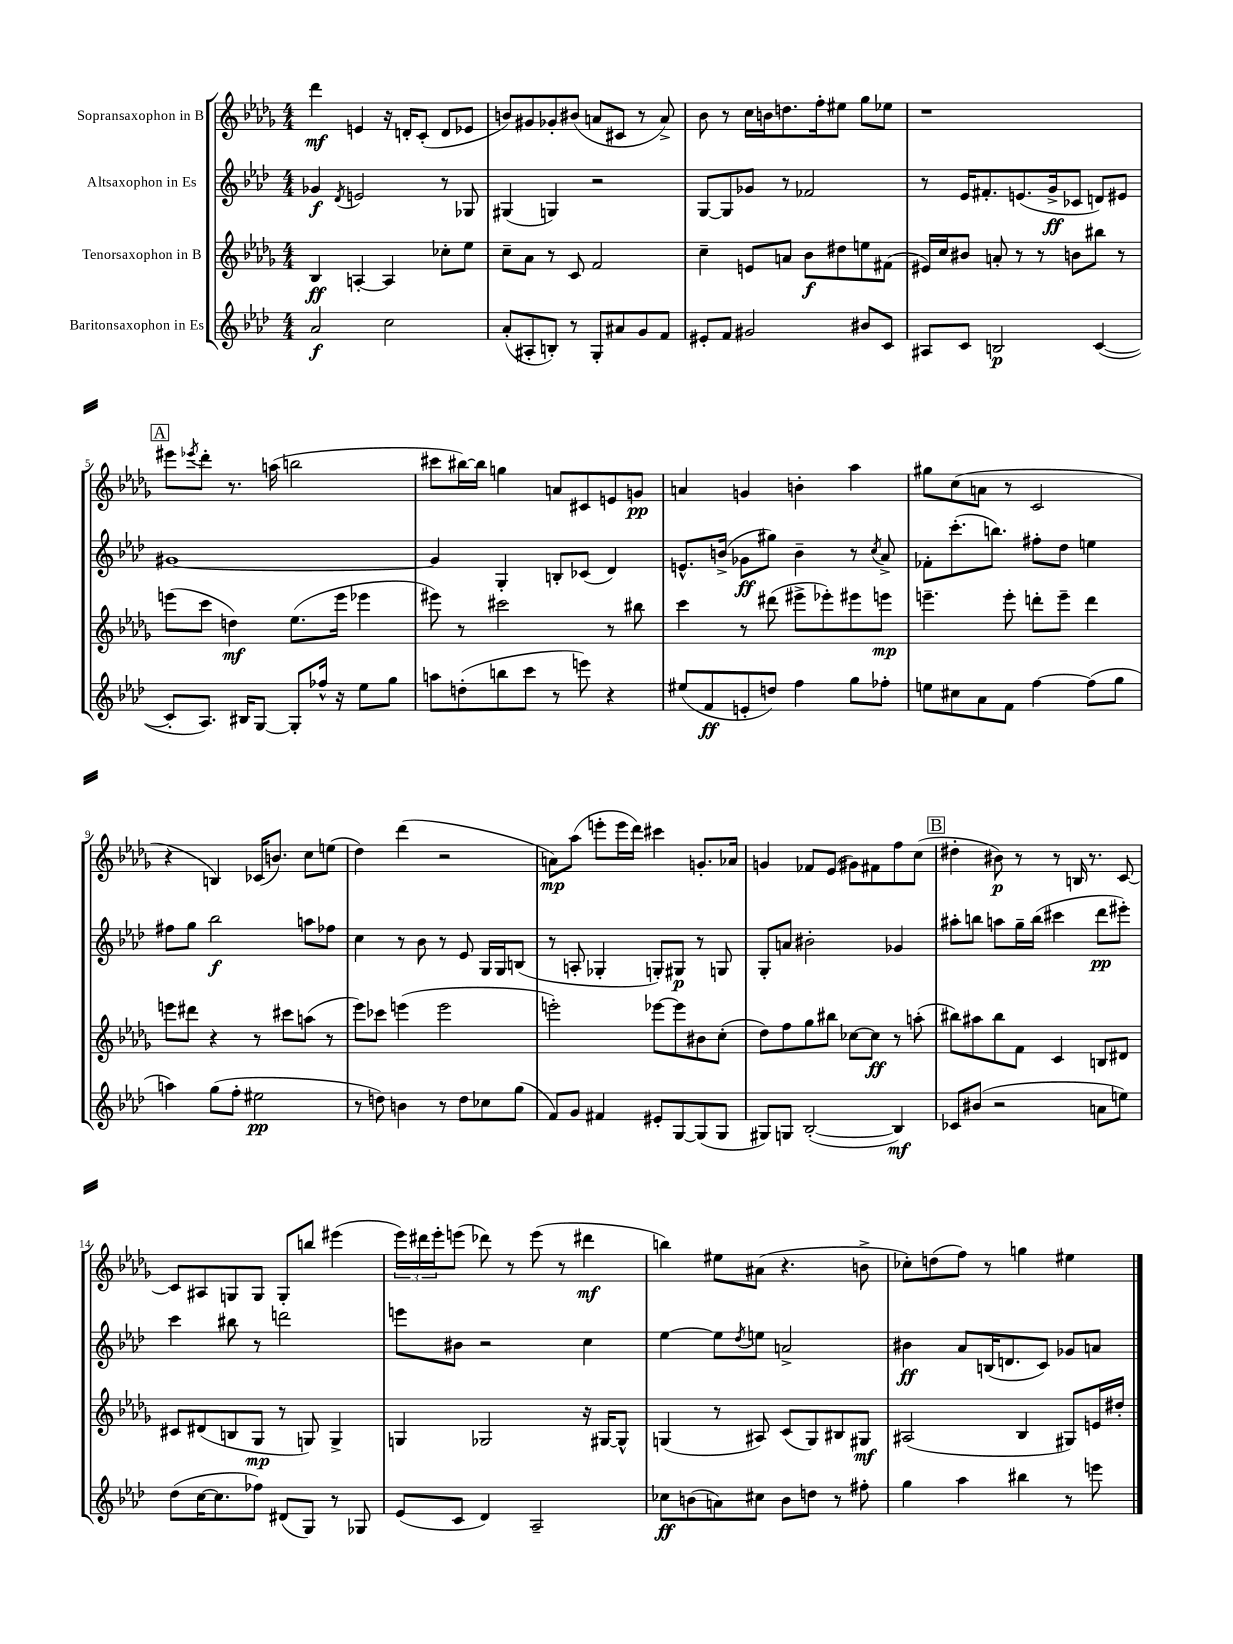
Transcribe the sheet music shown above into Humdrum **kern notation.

**kern	**dynam	**kern	**dynam	**kern	**dynam	**kern	**dynam
*part4	*part4	*part3	*part3	*part2	*part2	*part1	*part1
*staff4	*staff4	*staff3	*staff3	*staff2	*staff2	*staff1	*staff1
*I"Baritonsaxophon in Es	*	*I"Tenorsaxophon in B	*	*I"Altsaxophon in Es	*	*I"Sopransaxophon in B	*
*clefG2	*	*clefG2	*	*clefG2	*	*clefG2	*
*k[b-e-a-d-]	*	*k[b-e-a-d-g-]	*	*k[b-e-a-d-]	*	*k[b-e-a-d-g-]	*
*M4/4	*	*M4/4	*	*M4/4	*	*M4/4	*
=1	=1	=1	=1	=1	=1	=1	=1
2a-/	f	4B-/	ff	4g-X/	f	4ddd-\	mf
.	.	.	.	8qd-/	.	.	.
.	.	[4An'/	.	2en/	.	4en/	.
2cc\	.	4A/]	.	.	.	16r	.
.	.	.	.	.	.	16dn'/KL	.
.	.	.	.	.	.	(8c'/J	.
.	.	8cc-X'\L	.	8r	.	8d/L	.
.	.	8ee-\J	.	8G-X/	.	8e-X/J	.
=2	=2	=2	=2	=2	=2	=2	=2
(8a-'/L	.	8cc~\L	.	(4G#X/	.	8bn/L)	.
8A#X'/	.	8a-\J	.	.	.	8g#X/	.
8Bn'/J)	.	8r	.	4Gn/)	.	8g-X'/	.
8r	.	8c/	.	.	.	(8b#X/J	.
8G'/L	.	2f/	.	2r	.	8an/L	.
8a#X/	.	.	.	.	.	8c#X/J	.
8g/	.	.	.	.	.	8r	.
8f/J	.	.	.	.	.	8a^/)	.
=3	=3	=3	=3	=3	=3	=3	=3
8e#X'/L	.	4cc~\	.	[8G/L	.	8b-\	.
8f/J	.	.	.	8G/]	.	8r	.
2g#X/	.	8en/L	.	8g-X/J	.	16cc\LL	.
.	.	.	.	.	.	16bn\J	.
.	.	8an/J	.	8r	.	8.ddn\	.
.	.	8b-\L	f	2f-X/	.	.	.
.	.	.	.	.	.	16ff'\k	.
.	.	8dd#X\	.	.	.	8ee#X\J	.
8b#X/L	.	8een\	.	.	.	8gg-\L	.
8c/J	.	(8f#X\J	.	.	.	8ee-X\J	.
=4	=4	=4	=4	=4	=4	=4	=4
8A#X/L	.	16e#X/LL)	.	8r	.	1r	.
.	.	16cc/J	.	.	.	.	.
8c/J	.	8b#X/J	.	16e-/KL	.	.	.
.	.	.	.	8.f#X'/	.	.	.
2Bn/	p	8an'/	.	.	.	.	.
.	.	8r	.	(8.en/	.	.	.
.	.	8r	.	.	.	.	.
.	.	.	.	16g^/k	ff	.	.
.	.	8bn\L	.	8c-X/J	.	.	.
([4c/	.	8bb#X\J	.	8dn/L)	.	.	.
.	.	8r	.	8e#X/J	.	.	.
!!LO:LB:g=z
!!LO:REH:place=s1:t=A
=5	=5	=5	=5	=5	=5	=5	=5
8c'/L]	.	(8eeen\L	.	[1g#X	.	8eee#X\L	.
.	.	.	.	.	.	8qeee-X/	.
8.A-/J)	.	8ccc\J	.	.	.	8ddd-'\J	.
.	.	4ddn\)	mf	.	.	8.r	.
16B#X/KL	.	.	.	.	.	.	.
[8G/J	.	.	.	.	.	.	.
.	.	.	.	.	.	(16aan\	.
8G'/L]	.	(8.ee-\L	.	.	.	2bbn\	.
16ff-X^^/Jk	.	.	.	.	.	.	.
16r	.	16eee\Jk	.	.	.	.	.
8ee-\L	.	4eee-X\	.	.	.	.	.
8gg\J	.	.	.	.	.	.	.
=6	=6	=6	=6	=6	=6	=6	=6
8aan\L	.	8eee#X\)	.	4g#/]	.	8ccc#X\L	.
(8ddn'\	.	8r	.	.	.	[16bb#X\L)	.
.	.	.	.	.	.	16bb#\JJ]	.
8bbn\	.	2ccc#X\	.	4G'/	.	4ggn\	.
8ccc\J	.	.	.	.	.	.	.
8r	.	.	.	8Bn'/L	.	8an/L	.
8eeen\)	.	.	.	(8c-X/J	.	8c#X/	.
4r	.	8r	.	4d-/)	.	8en/	.
.	.	8bb#X\	.	.	.	8gn/J	pp
=7	=7	=7	=7	=7	=7	=7	=7
(8ee#X/L	.	4ccc\	.	8.en^^/L	.	4an/	.
8f/	ff	.	.	.	.	.	.
.	.	.	.	(16bn^/Jk	.	.	.
8en'/	.	8r	.	8g-X\L	ff	4gn/	.
8ddn/J)	.	(8ddd#X\	.	8gg#X\J)	.	.	.
4ff\	.	8eee#X^\L	.	4b~\	.	4bn'\	.
.	.	8eee-X'\)	.	.	.	.	.
8gg\L	.	8eee#X\	.	8r	.	4aa-\	.
.	.	.	.	8qcc/	.	.	.
8ff-X'\J	.	8eeen\J	mp	8a-^/	.	.	.
=8	=8	=8	=8	=8	=8	=8	=8
8een\L	.	4.eeen~\	.	8f-X'\L	.	8gg#X\L	.
8cc#X\	.	.	.	(8.ccc'\	.	(8cc\	.
8a-\	.	.	.	.	.	8an\J	.
.	.	.	.	8.bbn\J)	.	.	.
8f\J	.	8eee'\	.	.	.	8r	.
[4ff\	.	8dddn'\L	.	8ff#X'\L	.	2c/	.
.	.	8eee~\J	.	8dd-\J	.	.	.
(8ff\L]	.	4ddd\	.	4een\	.	.	.
8gg\J	.	.	.	.	.	.	.
!!LO:LB:g=z
=9	=9	=9	=9	=9	=9	=9	=9
4aan\)	.	8eeen\L	.	8ff#X\L	.	4r	.
.	.	8ddd#X\J	.	8gg\J	.	.	.
(8gg\L	.	4r	.	2bb-\	f	4Bn/)	.
8ff'\J	.	.	.	.	.	.	.
2ee#X\	pp	8r	.	.	.	(16c-X/KL	.
.	.	.	.	.	.	8.bn/J)	.
.	.	8ccc#X\L	.	.	.	.	.
.	.	(8aan\J	.	8aan\L	.	8cc\L	.
.	.	8r	.	8ff-X\J	.	(8een\J	.
=10	=10	=10	=10	=10	=10	=10	=10
8r	.	8eee-\L)	.	4cc\	.	4dd-\)	.
8ddn\)	.	8ccc-X\J	.	.	.	.	.
4bn\	.	(4eeen\	.	8r	.	(4ddd-\	.
.	.	.	.	8b-\	.	.	.
8r	.	2eee\	.	8r	.	2r	.
8dd\L	.	.	.	8e-/	.	.	.
8cc-X\	.	.	.	16G/LL	.	.	.
.	.	.	.	16G/J	.	.	.
(8gg\J	.	.	.	(8Bn/J	.	.	.
=11	=11	=11	=11	=11	=11	=11	=11
8f/L)	.	2eeen'\)	.	8r	.	8an\L)	mp
8g/J	.	.	.	8An'/	.	(8aa-\J	.
4f#X/	.	.	.	4G-X'/	.	8eeen'\L	.
.	.	.	.	.	.	16eee\L	.
.	.	.	.	.	.	16ddd-\JJ)	.
8e#X'/L	.	[8eee-X\L	.	8Gn'/L)	.	4ccc#X\	.
[8G/	.	8eee-\]	.	8G#X/J	p	.	.
(8G/]	.	8b#X\	.	8r	.	8.gn'/L	.
8G/J	.	(8cc'\J	.	8Gn/	.	.	.
.	.	.	.	.	.	16a-X/Jk	.
=12	=12	=12	=12	=12	=12	=12	=12
8G#X/L)	.	8dd-\L)	.	8G'/L	.	4gn/	.
8Gn/J	.	8ff\	.	8an/J	.	.	.
([2B-'/	.	8gg-\	.	2b#X'\	.	8f-X/L	.
.	.	8bb#X\J	.	.	.	(8e-/J	.
.	.	[8cc-X\L	.	.	.	8g#X\L)	.
.	.	8cc-\J]	ff	.	.	8f#X\	.
4B-/])	mf	8r	.	4g-X/	.	8ff\	.
.	.	(8aan'\	.	.	.	(8cc\J	.
!!LO:REH:place=s1:t=B
=13	=13	=13	=13	=13	=13	=13	=13
8c-X/L	.	8bb#X\L)	.	8aa#X'\L	.	4dd#X'\	.
(8b#X/J	.	8aa#X\	.	8bbn\J	.	.	.
2r	.	8bb#\	.	8aan\L	.	8b#X\)	p
.	.	8f\J	.	16gg~\L	.	8r	.
.	.	.	.	(16bb\JJ	.	.	.
.	.	4c/	.	4ccc#X\	.	8r	.
.	.	.	.	.	.	16Bn/	.
.	.	.	.	.	.	8.r	.
8an\L	.	8Bn/L	.	8ddd-\L	pp	.	.
8een\J)	.	8d#X/J	.	8eee#X'\J)	.	[8c/	.
!!LO:LB:g=z
=14	=14	=14	=14	=14	=14	=14	=14
(8dd-\L	.	8c#X/L	.	4ccc\	.	8c/L]	.
[16cc\K	.	(8d#X/	.	.	.	8A#X/	.
8.cc\]	.	.	.	.	.	.	.
.	.	8Bn/	.	8bb#X\	.	8Gn/	.
8ff-X\J)	.	8G-/J	mp	8r	.	8G/J	.
(8d#X/L	.	8r	.	2dddn\	.	8G'/L	.
8G/J)	.	8Gn/)	.	.	.	8bbn/J	.
8r	.	4G^/	.	.	.	(4eee#X\	.
8G-X/	.	.	.	.	.	.	.
=15	=15	=15	=15	=15	=15	=15	=15
(8e-/L	.	4Gn/	.	8eeen\L	.	24eee-\LL)	.
.	.	.	.	.	.	24ddd#X\	.
.	.	.	.	.	.	24eee-'\J	.
8c/J	.	.	.	8b#X\J	.	(8eeen\J	.
4d-/)	.	2G-X/	.	2r	.	8ddd-X\)	.
.	.	.	.	.	.	8r	.
2A-~/	.	.	.	.	.	(8eee\	.
.	.	.	.	.	.	8r	.
.	.	16r	.	4cc\	.	4ddd#X\	mf
.	.	[16G#X/KL	.	.	.	.	.
.	.	8G#^^/J]	.	.	.	.	.
=16	=16	=16	=16	=16	=16	=16	=16
8cc-X\L	ff	(4Gn/	.	[4ee-\	.	4bbn\)	.
(8bn\	.	.	.	.	.	.	.
8an\)	.	8r	.	8ee-\L]	.	8ee#X\L	.
.	.	.	.	8qdd-/	.	.	.
8cc#X\J	.	8A#X/)	.	8een\J	.	(8a#X\J	.
8b\L	.	(8c/L	.	2an^/	.	4.r	.
8ddn\J	.	8G/)	.	.	.	.	.
8r	.	8B#X/	.	.	.	.	.
8ff#X'\	.	8G#X/J	mf	.	.	8bn^\	.
=17	=17	=17	=17	=17	=17	=17	=17
4gg\	.	(2A#X/	.	4b#X\	ff	8cc-X'\L)	.
.	.	.	.	.	.	(8ddn\	.
4aa-\	.	.	.	8a-/L	.	8ff\J)	.
.	.	.	.	(16Bn/K	.	8r	.
.	.	.	.	8.dn/	.	.	.
4bb#X\	.	4B-/	.	.	.	4ggn\	.
.	.	.	.	8c/J)	.	.	.
8r	.	8G#X/L)	.	8g-X/L	.	4ee#X\	.
8eeen\	.	16en/L	.	8an/J	.	.	.
.	.	16dd#X'/JJ	.	.	.	.	.
==	==	==	==	==	==	==	==
*-	*-	*-	*-	*-	*-	*-	*-
